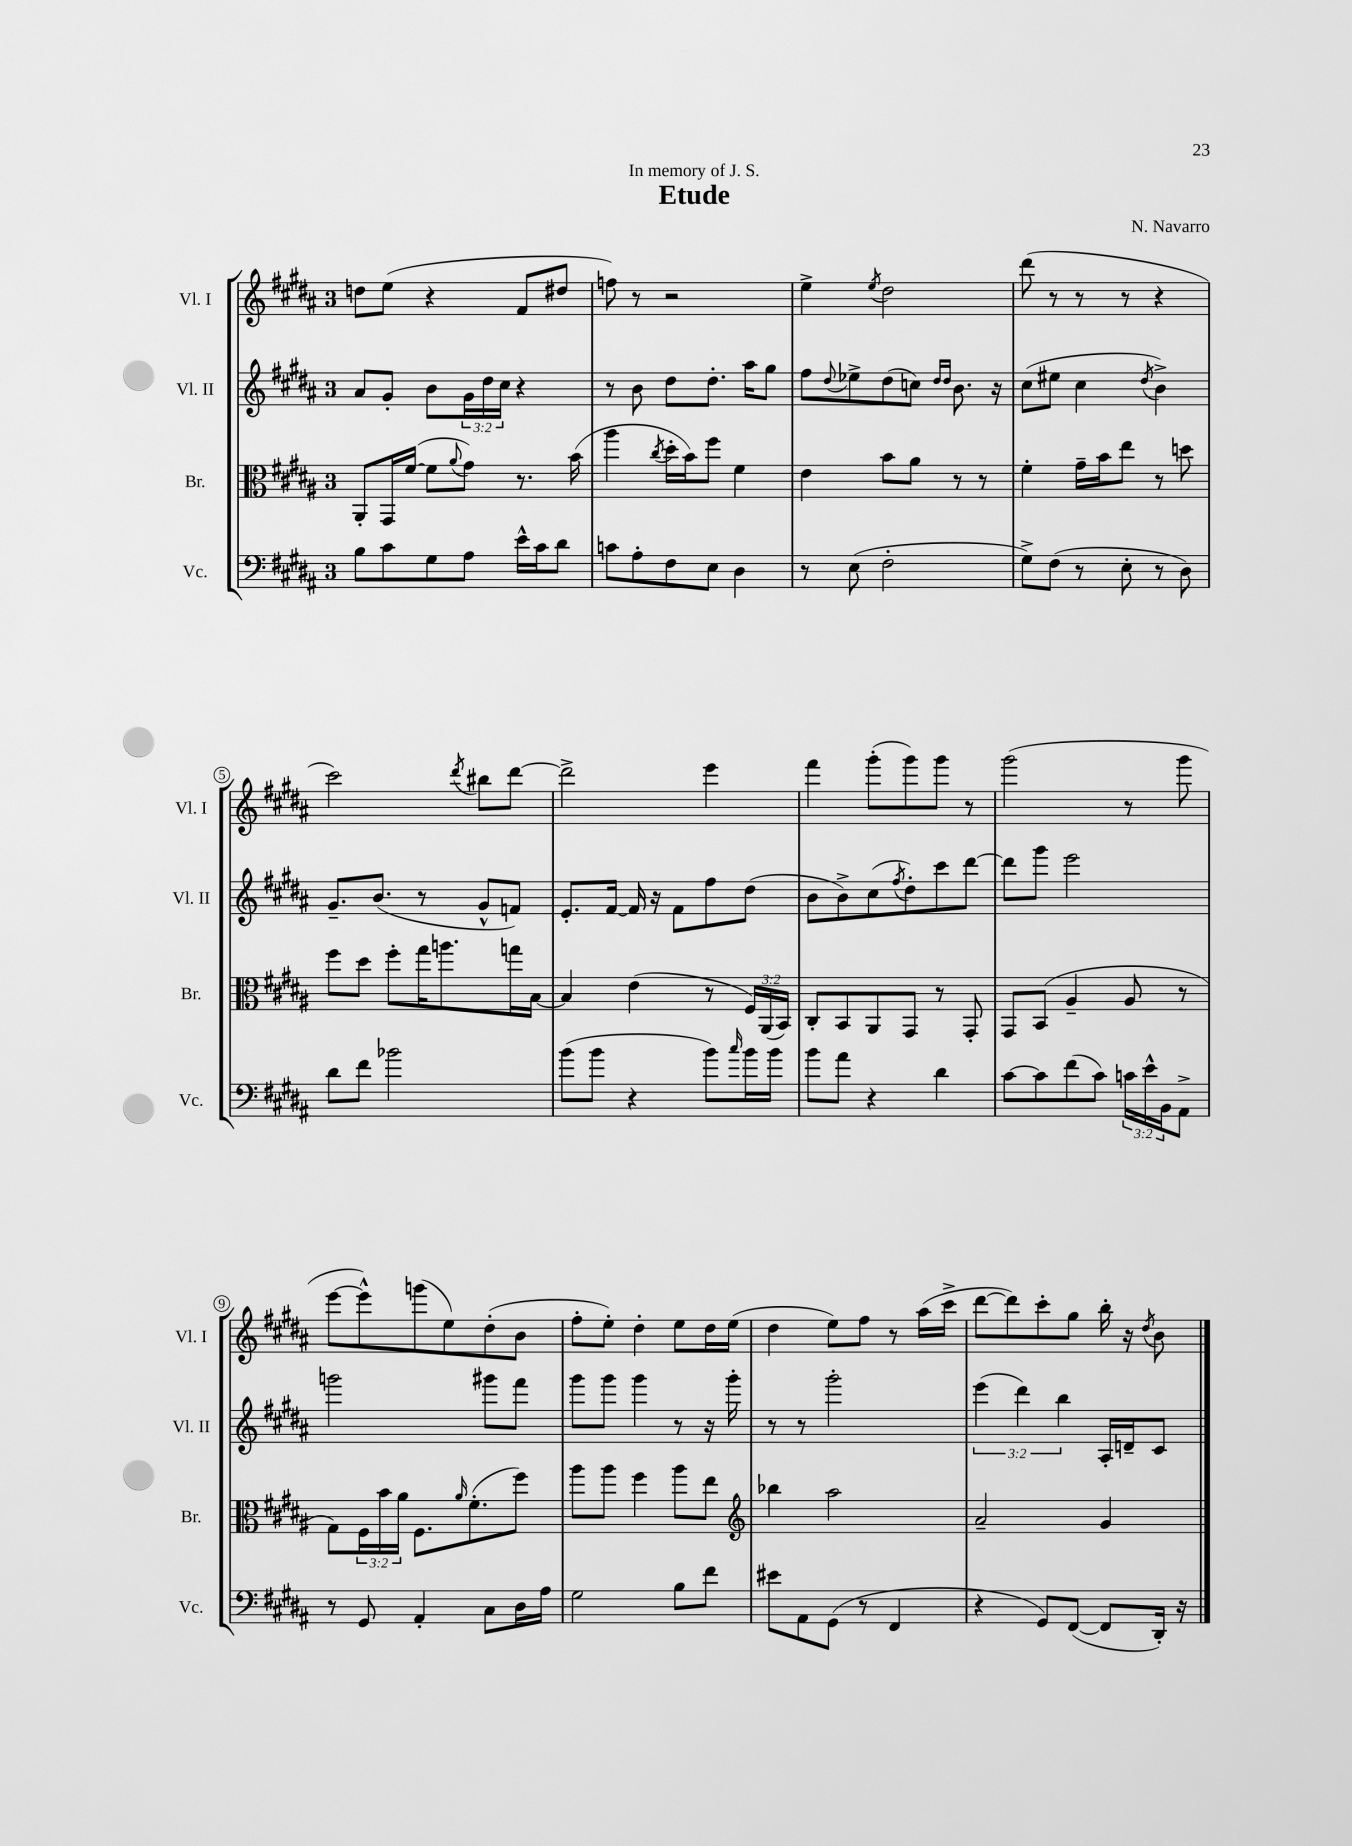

**kern	**kern	**kern	**kern
*part4	*part3	*part2	*part1
*staff4	*staff3	*staff2	*staff1
*I"Vc.	*I"Br.	*I"Vl. II	*I"Vl. I
*I'Vc.	*I'Br.	*I'Vl. II	*I'Vl. I
*clefF4	*clefC3	*clefG2	*clefG2
*k[f#c#g#d#a#]	*k[f#c#g#d#a#]	*k[f#c#g#d#a#]	*k[f#c#g#d#a#]
*M3/4	*M3/4	*M3/4	*M3/4
=1	=1	=1	=1
8B\L	8AA#'/L	8a#/L	8ddn\L
8c#\	16GG#/L	8g#'/J	(8ee\J
.	([16f#/JJ	.	.
8G#\	8f#\L]	8b\L	4r
.	8qqa#/	.	.
8A#\J	8g#\J)	24g#\L	.
.	.	24dd#\	.
.	.	24cc#\JJ	.
16e^^\LL	8.r	4r	8f#/L
16c#\J	.	.	.
8d#\J	.	.	8dd#X/J
.	(16b\	.	.
=2	=2	=2	=2
8cn\L	4aa#\	8r	8ffn\)
8A#'\	.	8b\	8r
.	8qcc#/	.	.
8F#\	16dd#'\LL	8dd#\L	2r
.	16b\J)	.	.
8E\J	8ff#\J	8.dd#'\J	.
4D#\	4f#\	.	.
.	.	16aa#\KL	.
.	.	8gg#\J	.
=3	=3	=3	=3
8r	4e\	8ff#\L	4ee^\
.	.	8qqdd#/	.
(8E\	.	8ee-X^\	.
.	.	.	8qee/
2F#'\	8b\L	(8dd#\	2dd#\
.	8a#\J	8ccn\J)	.
.	.	16qqdd#/LL	.
.	.	16qqdd#/JJ	.
.	8r	8.b\	.
.	8r	.	.
.	.	16r	.
=4	=4	=4	=4
8G#^\L)	4f#'\	(8cc#\L	(8ddd#\
(8F#\J	.	8ee#X\J	8r
8r	16g#~\LL	4cc#\	8r
.	16b\J	.	.
8E'\	8ee\J	.	8r
.	.	8qdd#/	.
8r	8r	4b^\)	4r
8D#\)	8ddn\	.	.
!!LO:LB:g=z
=5	=5	=5	=5
8d#\L	8ff#\L	8.g#~/L	2ccc#\)
8f#\J	8dd#\J	.	.
.	.	(8.b/J	.
2b-X\	8ff#'\L	.	.
.	16gg#\K	8r	.
.	8.aan\	.	.
.	.	.	8qddd#/
.	.	8g#^^/L	8bb#X\L
.	16ggn\L	8fn/J)	[8ddd#\J
.	[16B\JJ	.	.
=6	=6	=6	=6
(8b\L	4B/]	8.e'/L	2ddd#^\]
8b\J	.	.	.
.	.	[16f#/Jk	.
4r	(4e\	16f#/]	.
.	.	16r	.
.	.	8f#\L	.
8b\L)	8r	8ff#\	4eee\
16qqcc#/	.	.	.
16b\L	24F#/LL)	(8dd#\J	.
.	(24AA#/	.	.
16b\JJ	.	.	.
.	24BB/JJ)	.	.
=7	=7	=7	=7
8b\L	8C#'/L	8b\L	4fff#\
8a#\J	8BB/	8b^\)	.
4r	8AA#/	(8cc#\	(8ggg#'\L
.	.	8qff#/	.
.	8GG#/J	8dd#'\)	8ggg#\)
4d#\	8r	8ccc#\	8ggg#\J
.	8GG#'/	[8ddd#\J	8r
=8	=8	=8	=8
[8c#\L	8GG#/L	8ddd#\L]	(2ggg#\
8c#\]	(8BB/J	8ggg#\J	.
(8f#\	4A#~/	2eee\	.
8c#\J)	.	.	.
24cn\LL	8A#/	.	8r
24e^^\	.	.	.
24BB\J	.	.	.
8AA#^\J	8r	.	8ggg#\
!!LO:LB:g=z
=9	=9	=9	=9
8r	8G#\L)	2gggn\	[8eee\L
8GG#/	24F#\L	.	8eee^^\])
.	24b\	.	.
.	24a#\JJ	.	.
4AA#'/	8.F#\L	.	(8gggn\
.	.	.	8ee\)
.	16qqa#/	.	.
.	(8.f#'\	.	.
8C#\L	.	8ggg#X\L	(8dd#'\
16D#\L	8ff#\J)	8fff#\J	8b\J
16A#\JJ	.	.	.
=10	=10	=10	=10
2G#\	8aa#\L	8ggg#\L	8ff#'\L
.	8aa#\J	8ggg#\J	8ee'\J)
.	4ff#\	4ggg#\	4dd#'\
8B\L	8aa#\L	8r	8ee\L
8f#\J	8ee\J	16r	16dd#\L
.	.	16ggg#'\	(16ee\JJ
=11	=11	=11	=11
*	*clefG2	*	*
8e#X\L	4bb-X\	8r	4dd#\
8AA#\	.	8r	.
(8GG#\J	2aa#\	2ggg#'\	8ee\L)
8r	.	.	8ff#\J
4FF#/	.	.	8r
.	.	.	(16aa#\LL
.	.	.	16ccc#^\JJ
=12	=12	=12	=12
4r	2a#~/	(6eee\	[8ddd#\L
.	.	.	8ddd#\])
.	.	6ddd#\)	.
8GG#/L)	.	.	8ccc#'\
.	.	6bb\	.
([8FF#/J	.	.	8gg#\J
8FF#/L]	4g#/	16A#'/LL	16bb'\
.	.	16dn~/J	16r
.	.	.	8qdd#/
16DD#'/Jk)	.	8c#/J	8b\
16r	.	.	.
==	==	==	==
*-	*-	*-	*-
